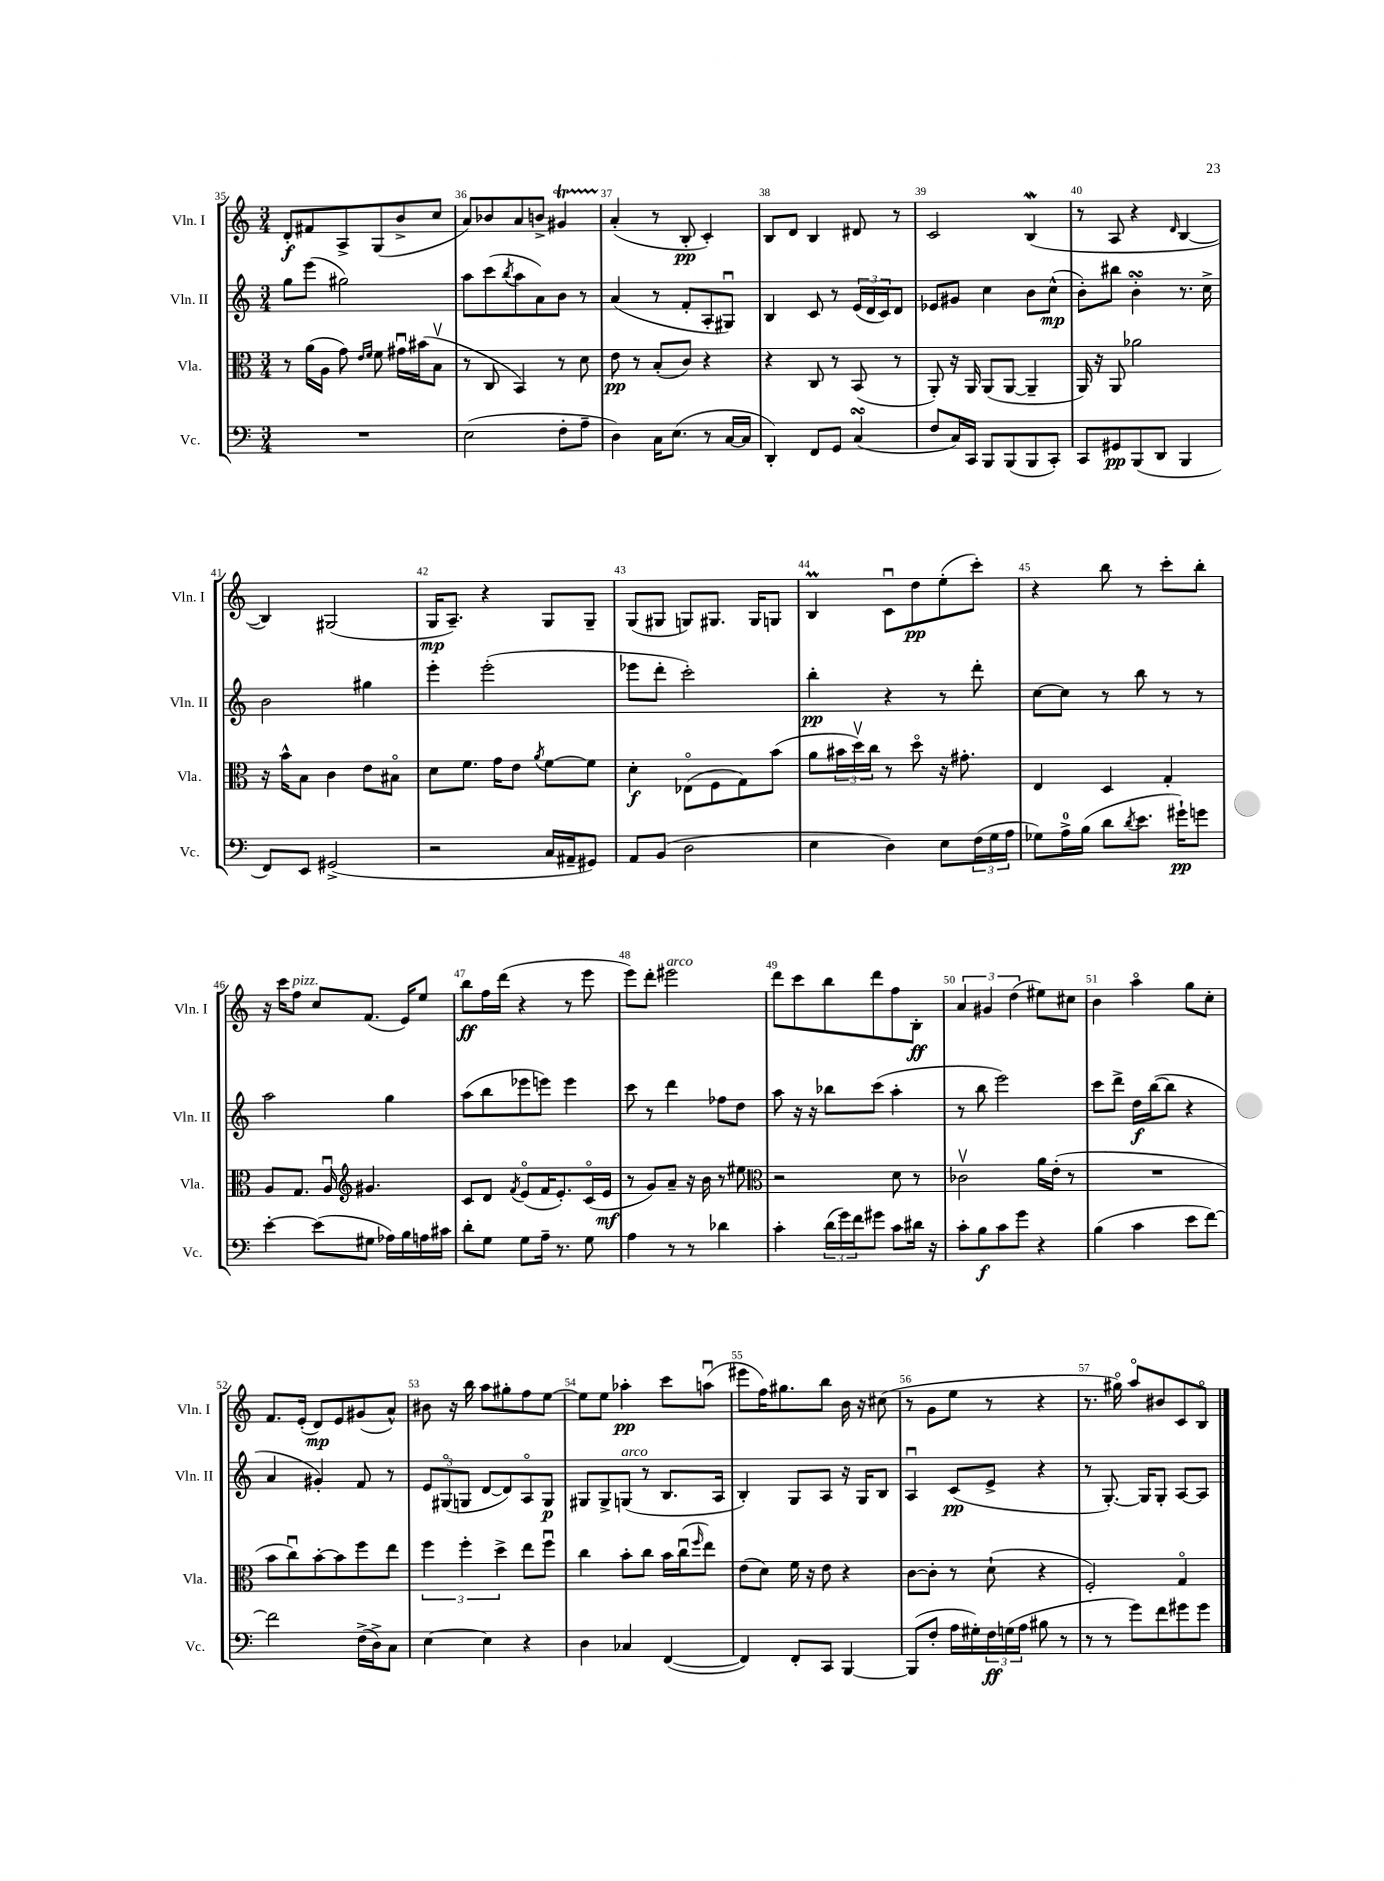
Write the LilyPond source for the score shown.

<<
\new StaffGroup <<
\new Staff = "s0" \with { instrumentName = "Vln. I" shortInstrumentName = "Vln. I" } {
    \clef treble \key c \major \numericTimeSignature \time 3/4
    d'8-.\f fis'8 a8-> g8( b'8-> c''8 |
    a'8) bes'8 a'8 b'8-> gis'4\startTrillSpan |
    a'4-.\stopTrillSpan( r8 b8-.\pp c'4-.) |
    b8 d'8 b4 dis'8 r8 |
    c'2 b4\mordent( |
    r8 a8 r4 \grace { d'16 } b4~ |
    b4) gis2( |
    g16\mp a8.--) r4 g8 g8-- |
    g8( gis8 g8) gis8. gis16 g8 |
    b4\prall c'8\downbow d''8\pp e''8-.( c'''8-.) |
    r4 b''8 r8 c'''8-. b''8-. |
    r16 c'''16 f''8^\markup { \italic "pizz." } c''8 f'8.( e'16) e''8 |
    b''8\ff f''16 d'''16( r4 r8 e'''8 |
    e'''8) d'''8-. eis'''2^\markup { \italic "arco" } |
    d'''8 c'''8 b''8 d'''8 f''8 b8-.\ff |
    \tuplet 3/2 { a'4 gis'4 d''4( } eis''8) cis''8 |
    b'4 a''4\flageolet g''8 c''8-. |
    f'8. e'16-.( d'8\mp) e'8 gis'8( a'8-^) |
    bis'8 r16 b''16 a''8 gis''8-. f''8 e''8~ |
    e''8 e''8 aes''4-.\pp c'''8 a''8\downbow( |
    eis'''8 f''16) gis''8. b''8 b'16 r16 cis''8( |
    r8 g'8 e''8 r8 r4 |
    r8. gis''16\flageolet) a''8\flageolet bis'8 c'8 b8\flageolet \bar "|." |
}
\new Staff = "s1" \with { instrumentName = "Vln. II" shortInstrumentName = "Vln. II" } {
    \clef treble \key c \major \numericTimeSignature \time 3/4
    g''8 e'''8( gis''2) |
    a''8 c'''8( \acciaccatura { b''8 } a''8 a'8) b'8 r8 |
    a'4( r8 f'8-. a8-. gis8\downbow) |
    b4 c'8 r8 \tuplet 3/2 { e'16( d'16 c'16) } d'8 |
    ees'8 gis'8 c''4 b'8 c''8-^\mp( |
    b'8-.) bis''8 b'4-.\turn r8. c''16-> |
    b'2 gis''4 |
    e'''4-. e'''2-.( |
    ees'''8 d'''8-. c'''2-.) |
    b''4-.\pp r4 r8 d'''8-. |
    c''8~ c''8 r8 b''8 r8 r8 |
    a''2 g''4 |
    a''8( b''8 ees'''8 e'''8) e'''4 |
    c'''8 r8 d'''4 fes''8 d''8 |
    a''8 r16 r16 bes''8 c'''8( a''4-. |
    r8 b''8 e'''2) |
    c'''8 d'''8-> d''16\f b''16~( b''8 r4 |
    a'4 gis'4-.) f'8 r8 |
    \tuplet 3/2 { e'8 gis8\flageolet( g8 } d'8~ d'8) a8\flageolet g8\p |
    gis8 gis8-> g8^\markup { \italic "arco" }( r8 b8. a16 |
    b4-.) g8 a8 r16 g16 b8 |
    a4\downbow c'8\pp( e'8-> r4 |
    r8 g8.~-.) g16 g8-. a8~ a8 \bar "|." |
}
\new Staff = "s2" \with { instrumentName = "Vla." shortInstrumentName = "Vla." } {
    \clef alto \key c \major \numericTimeSignature \time 3/4
    r8 a'16( a16 g'8) \grace { e'16 f'16 } f'8 gis'16\downbow bis'16( b8\upbow |
    r8 c8 b,4) r8 d'8 |
    e'8\pp r8 b8-.( c'8) r4 |
    r4 c8 r8 b,8( r8 |
    a,8-.) r16 a,16 a,8( a,8~ a,4-- |
    a,16) r16 a,8 aes'2 |
    r16 b'16-^ b8 c'4 e'8 bis8\flageolet |
    d'8 f'8. g'16 e'8 \acciaccatura { a'8 } f'8~ f'8 |
    d'4-.\f ees8\flageolet( f8 g8) b'8( |
    a'8 \tuplet 3/2 { bis'16 d''16\upbow) c''16 } r8 d''8\flageolet r16 gis'8.-. |
    e4 d4 g4-. |
    a8 g8. a16\downbow \clef treble gis'4. |
    c'8 d'8 \acciaccatura { f'8 } e'8\flageolet( f'16 e'8.-.) c'16\flageolet( e'16\mf |
    r8 g'8) a'8-- r16 b'16 r8 eis''8 |
    \clef alto r2 d'8 r8 |
    ces'2\upbow a'16 e'16-.( r8 |
    R2. |
    b'8 c''8\downbow) b'8~-. b'8 f''8 e''8 |
    \tuplet 3/2 { f''4 f''4-. d''4-> } e''8 f''8\downbow |
    c''4 b'8-. c''8 b'16 c''16\downbow( \grace { f''16 } e''8) |
    e'8( d'8) f'16 r16 e'8 r4 |
    c'8~ c'8-. r8 d'8-!( r4 |
    f2-.) g4\flageolet \bar "|." |
}
\new Staff = "s3" \with { instrumentName = "Vc." shortInstrumentName = "Vc." } {
    \clef bass \key c \major \numericTimeSignature \time 3/4
    R2. |
    e2( f8-. a8-- |
    d4) c16 e8.( r8 c16~ c16 |
    d,4-.) f,8 g,8 c4\turn( |
    f8 c16) c,16 b,,8 b,,8( b,,8 c,8-.) |
    c,8 gis,8\pp b,,8( d,8 b,,4 |
    f,8) e,8 gis,2->( |
    r2 c16 ais,16-- gis,8) |
    a,8 b,8( d2 |
    e4 d4) e8 \tuplet 3/2 { f16( g16 a16 } |
    ges8) a16-0-> b16( d'8 \acciaccatura { d'8 } e'8. gis'16-!\pp) g'8 |
    e'4~-. e'8( gis8 aes16) b16 a16 cis'16 |
    d'8-. g8 g8 a16-- r8. g8 |
    a4 r8 r8 des'4 |
    c'4-. \tuplet 3/2 { d'16( g'16) f'16 } gis'8 c'8 dis'16 r16 |
    c'8-. b8\f c'8 g'8 r4 |
    b4( c'4 e'8 f'8~) |
    f'2 f16->( d16->) c8 |
    e4~ e4 r4 |
    d4 ces4 f,4~( |
    f,4) f,8-. c,8 b,,4~ |
    b,,8( f8-. a16 gis16-.) \tuplet 3/2 { f16\ff g16( a16 } bis8 r8 |
    r8 r8 g'8) f'8 gis'8 gis'8 \bar "|." |
}
>>
>>
\layout { \context { \Score currentBarNumber = #35 \override BarNumber.break-visibility = ##(#f #t #t) barNumberVisibility = #all-bar-numbers-visible } }
